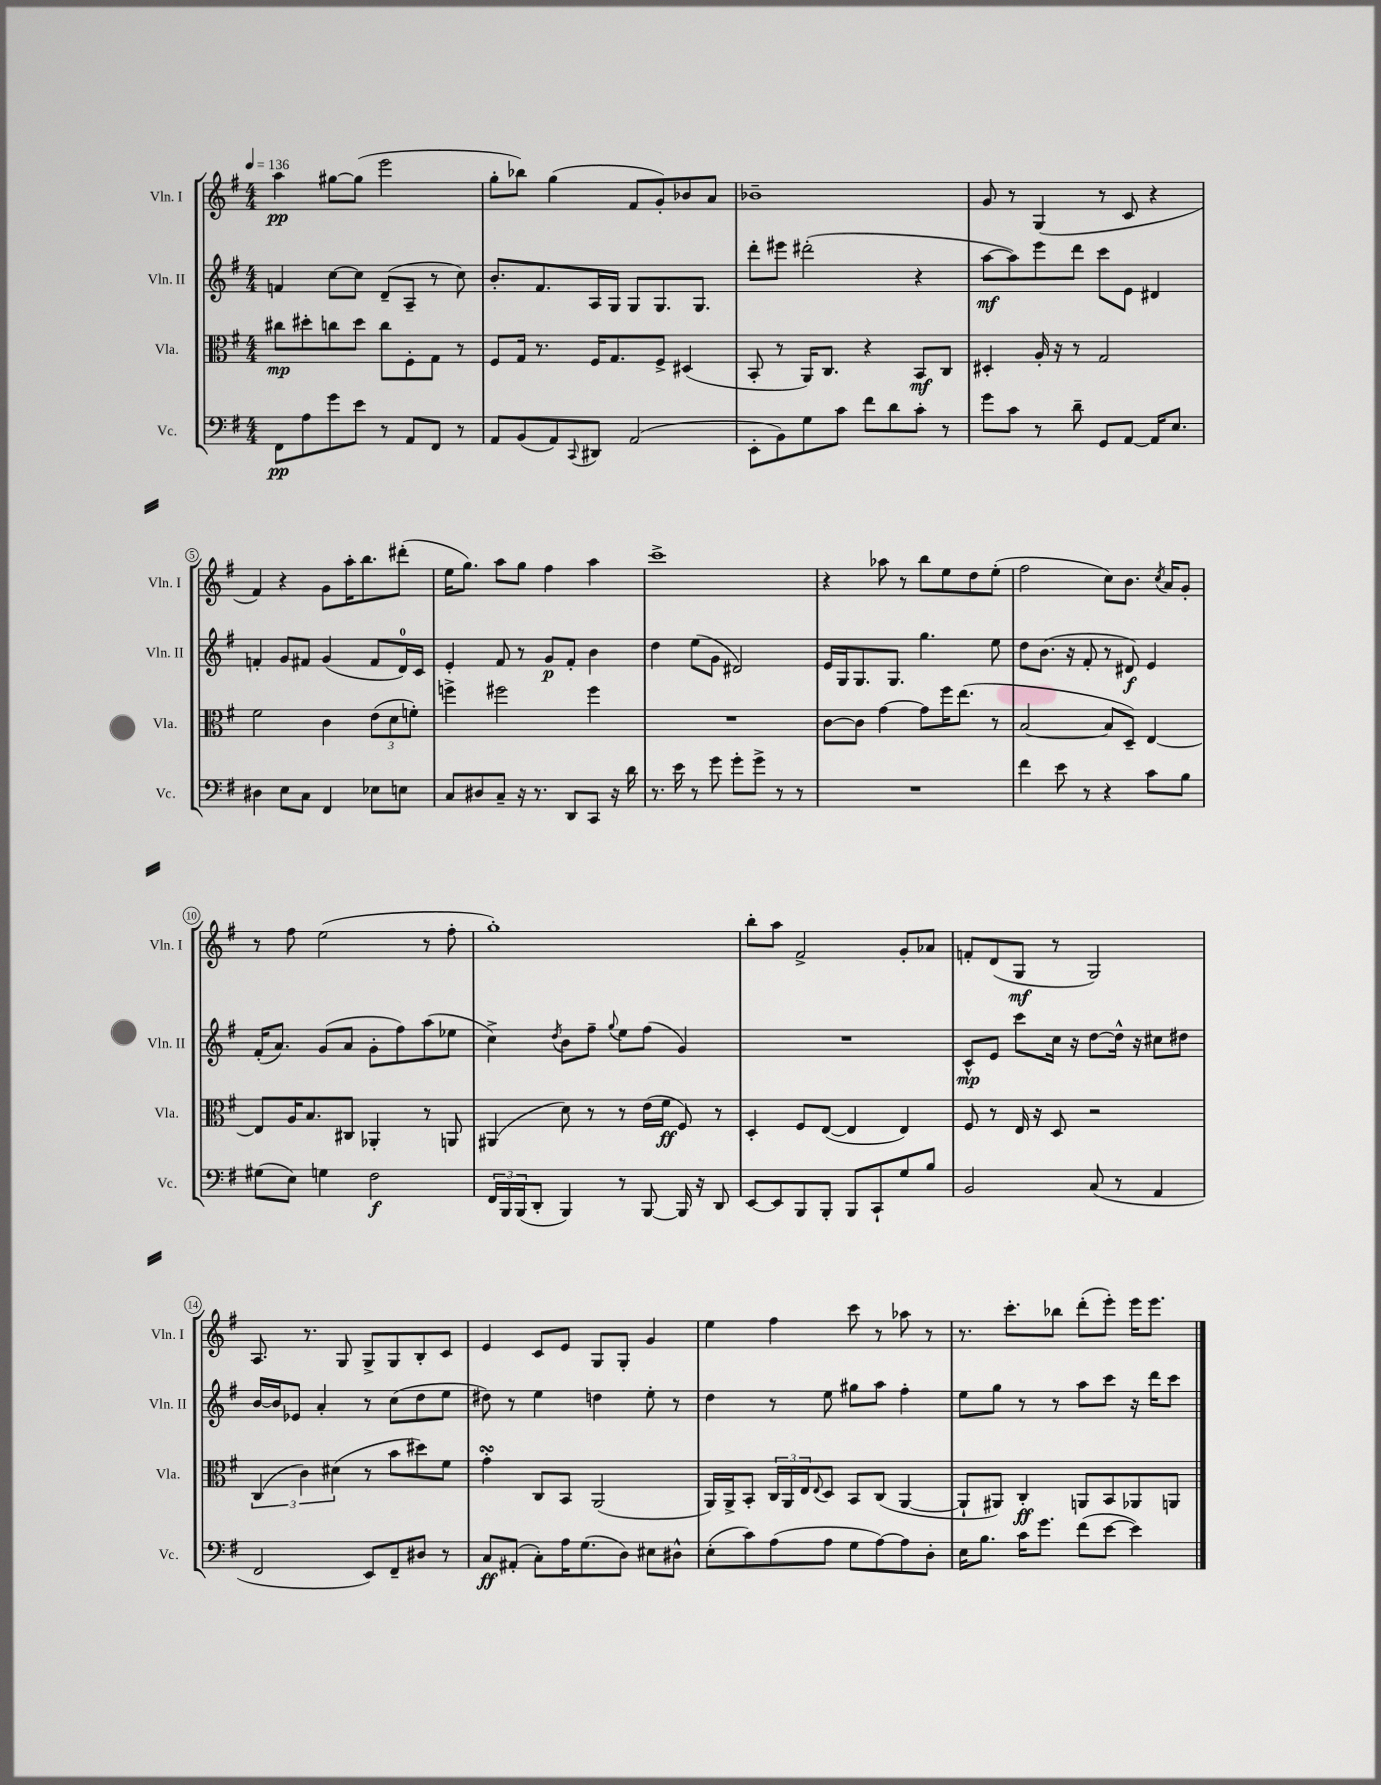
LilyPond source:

<<
\new StaffGroup <<
\new Staff = "s0" \with { instrumentName = "Vln. I" shortInstrumentName = "Vln. I" } {
    \clef treble \key g \major \numericTimeSignature \time 4/4 \tempo 4 = 136
    a''4\pp gis''8~ gis''8( e'''2 |
    g''8-. bes''8) g''4( fis'8 g'8-.) bes'8 a'8 |
    bes'1-- |
    g'8 r8 g4( r8 c'8 r4 |
    fis'4) r4 g'8 a''16-. b''8. dis'''8-.( |
    e''16 g''8.) a''8 g''8 fis''4 a''4 |
    c'''1-> |
    r4 aes''8 r8 b''8 e''8 d''8 e''8-.( |
    fis''2 c''8) b'8. \acciaccatura { c''8 } a'16 g'8-. |
    r8 fis''8 e''2( r8 fis''8-. |
    g''1-.) |
    b''8-. a''8 fis'2-> g'8-. aes'8 |
    f'8-. d'8( g8\mf r8 g2) |
    a8. r8. g8 g8-> g8 b8-. c'8 |
    e'4 c'8 e'8 g8 g8-. g'4 |
    e''4 fis''4 c'''8 r8 aes''8 r8 |
    r8. c'''8.-. bes''8 d'''8-.( e'''8-.) e'''16 e'''8. \bar "|." |
}
\new Staff = "s1" \with { instrumentName = "Vln. II" shortInstrumentName = "Vln. II" } {
    \clef treble \key g \major \numericTimeSignature \time 4/4
    f'4 c''8~ c''8 d'8--( a8-- r8 c''8) |
    b'8.-. fis'8. a16 g16 g8 g8. g8. |
    d'''8-. eis'''8 dis'''2-.( r4 |
    a''8~\mf a''8) e'''8 d'''8 c'''8 e'8 dis'4 |
    f'4-. g'8 fis'8 g'4( fis'8 d'16-0) c'16 |
    e'4-. fis'8 r8 g'8\p fis'8-. b'4 |
    d''4 e''8( g'8 dis'2) |
    e'16 g16 g8. g8. g''4. e''8 |
    d''8 b'8.( r16 fis'8-. r8 dis'8\f) e'4 |
    fis'16-.( a'8.) g'8( a'8 g'8-. fis''8) a''8( ees''8 |
    c''4->) \acciaccatura { d''8 } b'8 fis''8-- \appoggiatura { g''8 } e''8 fis''8( g'4) |
    R1 |
    c'8-^\mp e'8 c'''8 c''16 r16 d''8~ d''16-^ r16 cis''8 dis''8 |
    b'16~ b'16 ees'8 a'4-. r8 c''8( d''8 e''8 |
    dis''8) r8 e''4 d''4 e''8-. r8 |
    d''4 r8 e''8 gis''8 a''8 fis''4-. |
    e''8 g''8 r8 r8 a''8 c'''8 r16 d'''16 c'''8 \bar "|." |
}
\new Staff = "s2" \with { instrumentName = "Vla." shortInstrumentName = "Vla." } {
    \clef alto \key g \major \numericTimeSignature \time 4/4
    cis''8\mp dis''8-. c''8 dis''8 c''8 fis8-. g8 r8 |
    fis8 g16 r8. fis16 g8. fis8-> dis4( |
    b,8-. r8 a,16) c8. r4 b,8\mf c8 |
    dis4-. a16-. r16 r8 g2 |
    fis'2 c'4 \tuplet 3/2 { e'8( d'8 f'8-.) } |
    f''4-> fis''2 fis''4 |
    R1 |
    c'8~ c'8 g'4~ g'8 fis''16 e''8.( r8 |
    b2~ b8 d8--) e4~ |
    e8 a16 b8. cis8 aes,4-. r8 a,8 |
    ais,4( d'8) r8 r8 e'16( fis'16\ff fis8) r8 |
    d4-. fis8 e8~( e4 e4) |
    fis8 r8 e16 r16 d8 r2 |
    \tuplet 3/2 { c4( c'4) dis'4( } r8 b'8 dis''8) fis'8 |
    g'4-.\turn c8 b,8 a,2( |
    a,16) a,16-> b,8-. \tuplet 3/2 { c16 a,16 e16 } \appoggiatura { e8 } d8 b,8 c8( a,4~ |
    a,8-! ais,8) c4-.\ff a,8 b,8 aes,8 a,8 \bar "|." |
}
\new Staff = "s3" \with { instrumentName = "Vc." shortInstrumentName = "Vc." } {
    \clef bass \key g \major \numericTimeSignature \time 4/4
    fis,8\pp a8 g'8 e'8 r8 a,8 fis,8 r8 |
    a,8 b,8( a,8) \appoggiatura { c,8 } dis,8 a,2( |
    e,8-. b,8) g8 c'8 fis'8 d'8 c'8-. r8 |
    g'8 c'8 r8 d'8-- g,8 a,8~ a,16 e8. |
    dis4 e8 c8 fis,4 ees8 e8 |
    c8 dis8 c8-- r16 r8. d,8 c,8 r16 d'16 |
    r8. e'16 r8 g'8 g'8-. g'8-> r8 r8 |
    R1 |
    fis'4 e'8 r8 r4 c'8 b8 |
    gis8( e8) g4 fis2\f |
    \tuplet 3/2 { fis,16 b,,16 b,,16( } d,8-. b,,4) r8 b,,8~ b,,16 r16 d,8 |
    e,8~ e,8 b,,8 b,,8-. b,,8 c,8-! g8 b8 |
    b,2 c8( r8 a,4 |
    fis,2 e,8) fis,8-- dis8 r8 |
    c8\ff ais,8-.( c8-.) a16 g8.( d8) eis8 dis8-^ |
    e8-.( c'8) a8( a8 g8 a8~) a8 d8-. |
    e16 b8. c'16 g'8. fis'8( e'8~ e'4) \bar "|." |
}
>>
>>
\layout { \context { \Score \override BarNumber.stencil = #(make-stencil-circler 0.1 0.3 ly:text-interface::print) } }
